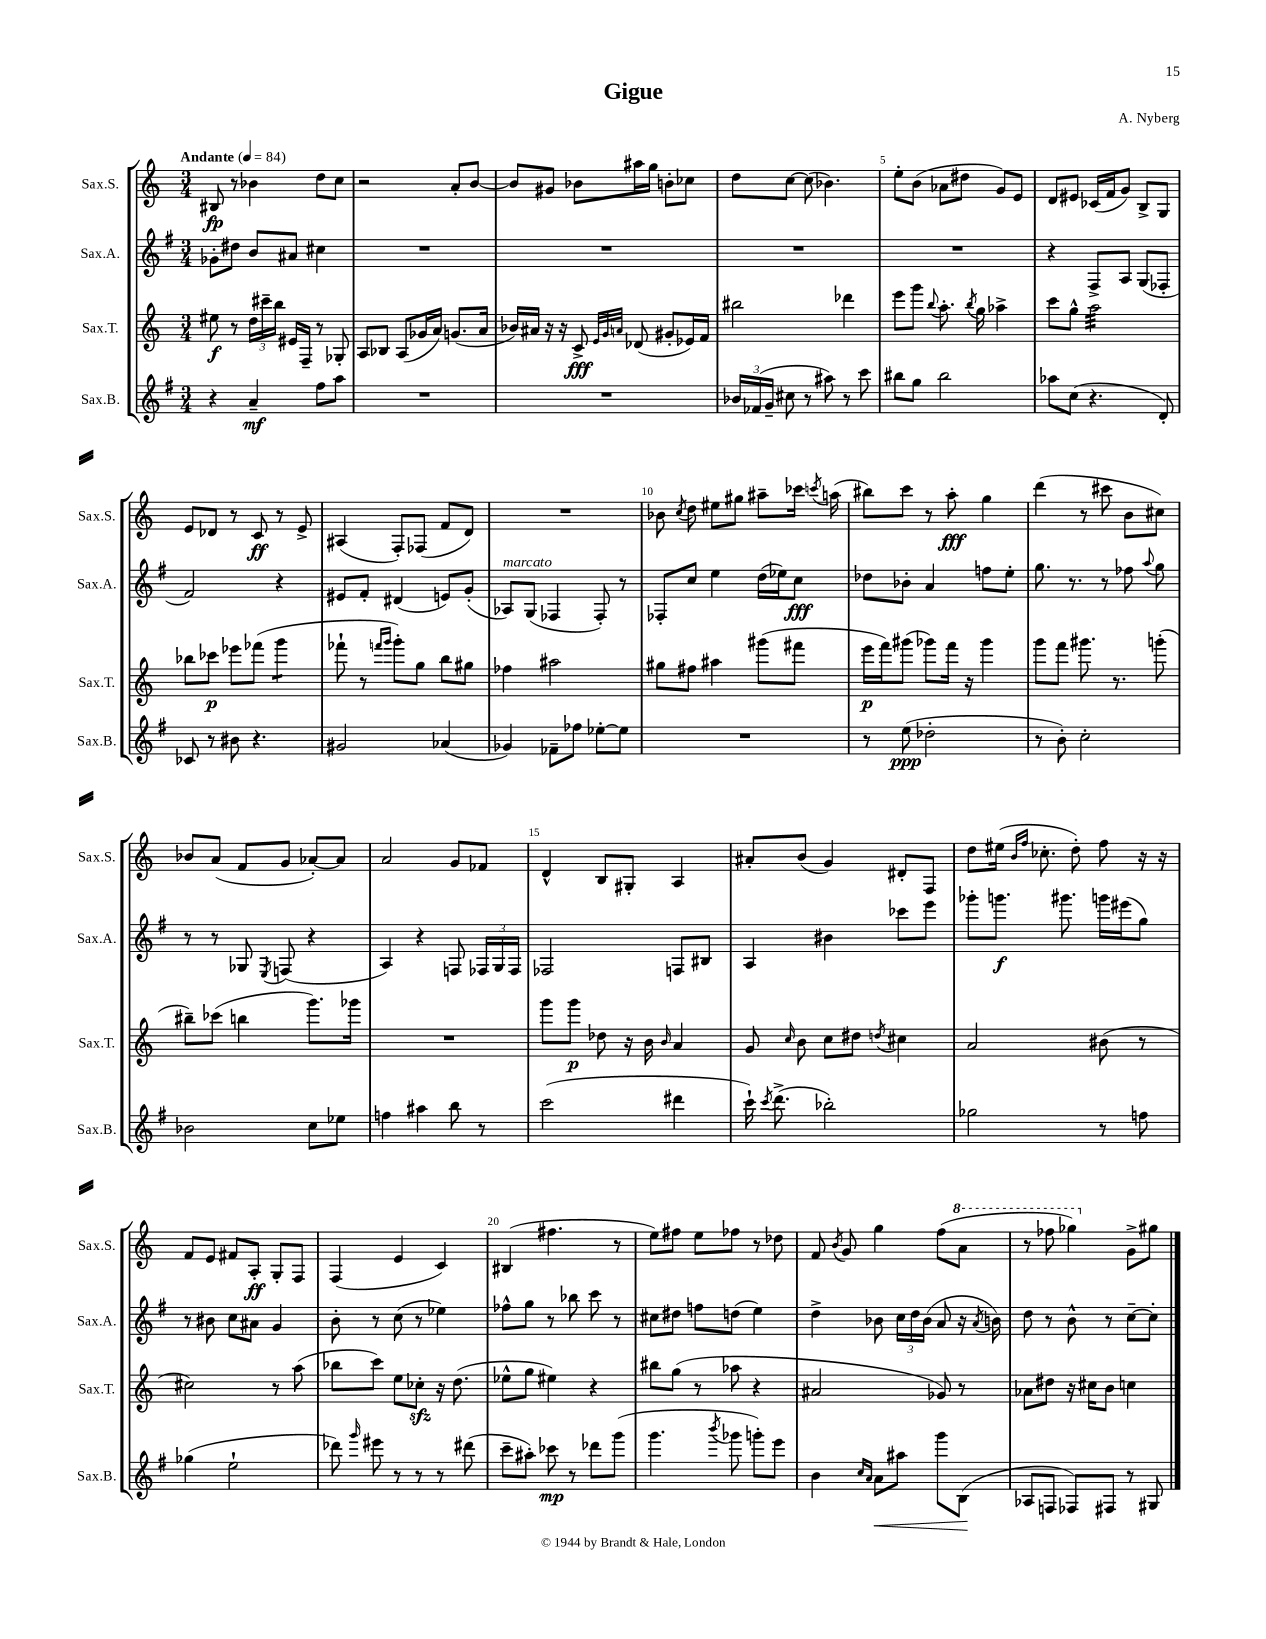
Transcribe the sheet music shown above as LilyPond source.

\header { title = "Gigue" composer = "A. Nyberg" }
<<
\new StaffGroup <<
\new Staff = "s0" \with { instrumentName = "Sax.S." shortInstrumentName = "Sax.S." } {
    \clef treble \key c \major \numericTimeSignature \time 3/4 \tempo "Andante" 4 = 84
    \autoBeamOff bis8\fp r8 bes'4 d''8[ c''8] |
    r2 a'8[-. b'8]~ |
    b'8[ gis'8] bes'8[ ais''16 g''16] b'8[-. ces''8] |
    d''8[ c''8]~ c''8( bes'4.) |
    e''8[-. b'8]( aes'8[ dis''8] g'8[) e'8] |
    d'8[ eis'8] ces'16[( f'16 g'8]) b8[-> g8] |
    e'8[ des'8] r8 c'8\ff r8 e'8-> |
    ais4( f8[-.) fes8]( f'8[ d'8]) |
    R2. |
    bes'8 \acciaccatura { c''8 } d''8 eis''8[ gis''8] ais''8[-- ces'''16] \acciaccatura { c'''8 } a''16( |
    bis''8[) c'''8] r8 a''8-.\fff g''4 |
    d'''4( r8 cis'''8 b'8[ cis''8]) |
    bes'8[ a'8]( f'8[ g'8] aes'8[~-.) aes'8] |
    a'2 g'8[ fes'8] |
    d'4-^ b8[ gis8]-. a4 |
    ais'8[-. b'8]( g'4) dis'8[-. f8] |
    d''8[ eis''16]( \grace { b'16[ f''16] } ces''8.-. d''8-.) f''8 r16 r16 |
    f'8[ e'8] fis'8[ a8]-.\ff g8[-. f8] |
    f4( e'4 c'4) |
    bis4( fis''4. r8 |
    e''8[) fis''8] e''8[ fes''8] r8 des''8 |
    f'8 \acciaccatura { b'8 } g'8 g''4 f''8[( \ottava #1 a''8] |
    r8 fes'''8 ges'''4) \ottava #0 g'8[-> gis''8] \bar "|." |
}
\new Staff = "s1" \with { instrumentName = "Sax.A." shortInstrumentName = "Sax.A." } {
    \clef treble \key g \major \numericTimeSignature \time 3/4
    \autoBeamOff ges'8[-. dis''8] b'8[ ais'8] cis''4 |
    R2. |
    R2. |
    R2. |
    R2. |
    r4 fis8[-> a8] g8[( fes8]-. |
    fis'2) r4 |
    eis'8[ fis'8]-. dis'4( e'8[) g'8]-.( |
    aes8[^\markup { \italic "marcato" }) g8]( fes4 fes8-.) r8 |
    fes8[-. c''8] e''4 d''16[( ees''16) c''8]\fff |
    des''8[ bes'8]-. a'4 f''8[ e''8]-. |
    g''8. r8. r8 fes''8 \appoggiatura { a''8 } g''8 |
    r8 r8 ges8 \acciaccatura { e8 } f8( r4 |
    a4) r4 f8 \tuplet 3/2 { fes16[ g16 fes16] } |
    fes2 f8[ bis8] |
    a4 bis'4 ces'''8[ e'''8] |
    ges'''8[-. g'''8.]\f gis'''8. g'''16[ eis'''16( g''8]) |
    r8 bis'8 c''8[ ais'8] g'4 |
    b'8-. r8 c''8( r8 ees''4) |
    fes''8[-^ g''8] r8 bes''8 c'''8 r8 |
    cis''8[ dis''8] f''8[ d''8]( e''4) |
    d''4-> bes'8 \tuplet 3/2 { c''16[ d''16 bes'16]( } a'8 r16 \acciaccatura { a'8 } b'16) |
    d''8 r8 b'8-^ r8 c''8[~-- c''8]-. \bar "|." |
}
\new Staff = "s2" \with { instrumentName = "Sax.T." shortInstrumentName = "Sax.T." } {
    \clef treble \key c \major \numericTimeSignature \time 3/4
    \autoBeamOff eis''8\f r8 \tuplet 3/2 { d''16[ cis'''16-- b''16] } eis'16[ f16]-- r8 ges8-. |
    a8[ bes8] a8[( ges'16 a'16]) g'8.[( a'16] |
    bes'16[) ais'16] r16 r16 c'8->\fff \grace { e'32[ g'32 a'32] } des'8( gis'8[-. ees'16) f'16] |
    bis''2 des'''4 |
    e'''8[ g'''8] \appoggiatura { b''8 } a''8.-. \acciaccatura { b''8 } g''16 aes''4-> |
    c'''8[ g''8]-^ a''2:32 |
    bes''8[ ces'''8]\p ees'''8[ fes'''8]( g'''4:8 |
    fes'''8-! r8 \grace { f'''16[ g'''16] } g'''8[-.) g''8] b''8[ gis''8] |
    fes''4 ais''2 |
    gis''8[ fis''8] ais''4 gis'''8[( fis'''8] |
    e'''16[\p f'''16) gis'''8]( ges'''8[) f'''16] r16 ges'''4 |
    g'''8[ f'''8] gis'''8. r8. g'''8-.( |
    bis''8[--) ces'''8]( b''4 g'''8.[) ges'''16] |
    R2. |
    g'''8[ g'''8]\p des''8 r16 b'16 \grace { b'16 } a'4 |
    g'8 \grace { c''16 } b'8 c''8[ dis''8] \acciaccatura { d''8 } cis''4 |
    a'2 bis'8( r8 |
    cis''2) r8 a''8( |
    bes''8[ c'''8]) e''8[ ces''8]-.\sfz r16 d''8.( |
    ees''8[-^ g''8] eis''4) r4 |
    bis''8[ g''8]( r8 aes''8 r4 |
    ais'2 ges'8) r8 |
    aes'8[ dis''8] r16 cis''16[ b'8] c''4 \bar "|." |
}
\new Staff = "s3" \with { instrumentName = "Sax.B." shortInstrumentName = "Sax.B." } {
    \clef treble \key g \major \numericTimeSignature \time 3/4
    \autoBeamOff r4 a'4--\mf fis''8[ a''8] |
    R2. |
    R2. |
    \tuplet 3/2 { bes'16[ fes'16( g'16]-- } cis''8 r8 ais''8) r8 c'''8 |
    bis''8[ g''8] bis''2 |
    aes''8[ c''8]( r4. d'8-.) |
    ces'8 r8 bis'8 r4. |
    gis'2 aes'4( |
    ges'4) fes'8[-- fes''8] ees''8[~-. ees''8] |
    R2. |
    r8 e''8\ppp( des''2-. |
    r8 b'8-.) c''2-. |
    bes'2 c''8[ ees''8] |
    f''4 ais''4 b''8 r8 |
    c'''2( dis'''4 |
    c'''16-!) \acciaccatura { c'''8 } d'''8.->( bes''2-.) |
    ges''2 r8 f''8 |
    ges''4( e''2-! |
    des'''8) \grace { g'''16 } eis'''8 r8 r8 r8 dis'''8( |
    c'''8[-- ais''8]-.) ces'''8\mp r8 des'''8[ g'''8]( |
    g'''4. \acciaccatura { b'''8 } ges'''8 g'''8[-.) e'''8] |
    b'4 \grace { c''16[ a'16] } a'8[\< ais''8] g'''8[ b8]\!( |
    aes8[ f8] fes8[) fis8] r8 gis8 \bar "|." |
}
>>
>>
\layout { \context { \Score \override BarNumber.break-visibility = ##(#f #t #t) barNumberVisibility = #(every-nth-bar-number-visible 5) } }
